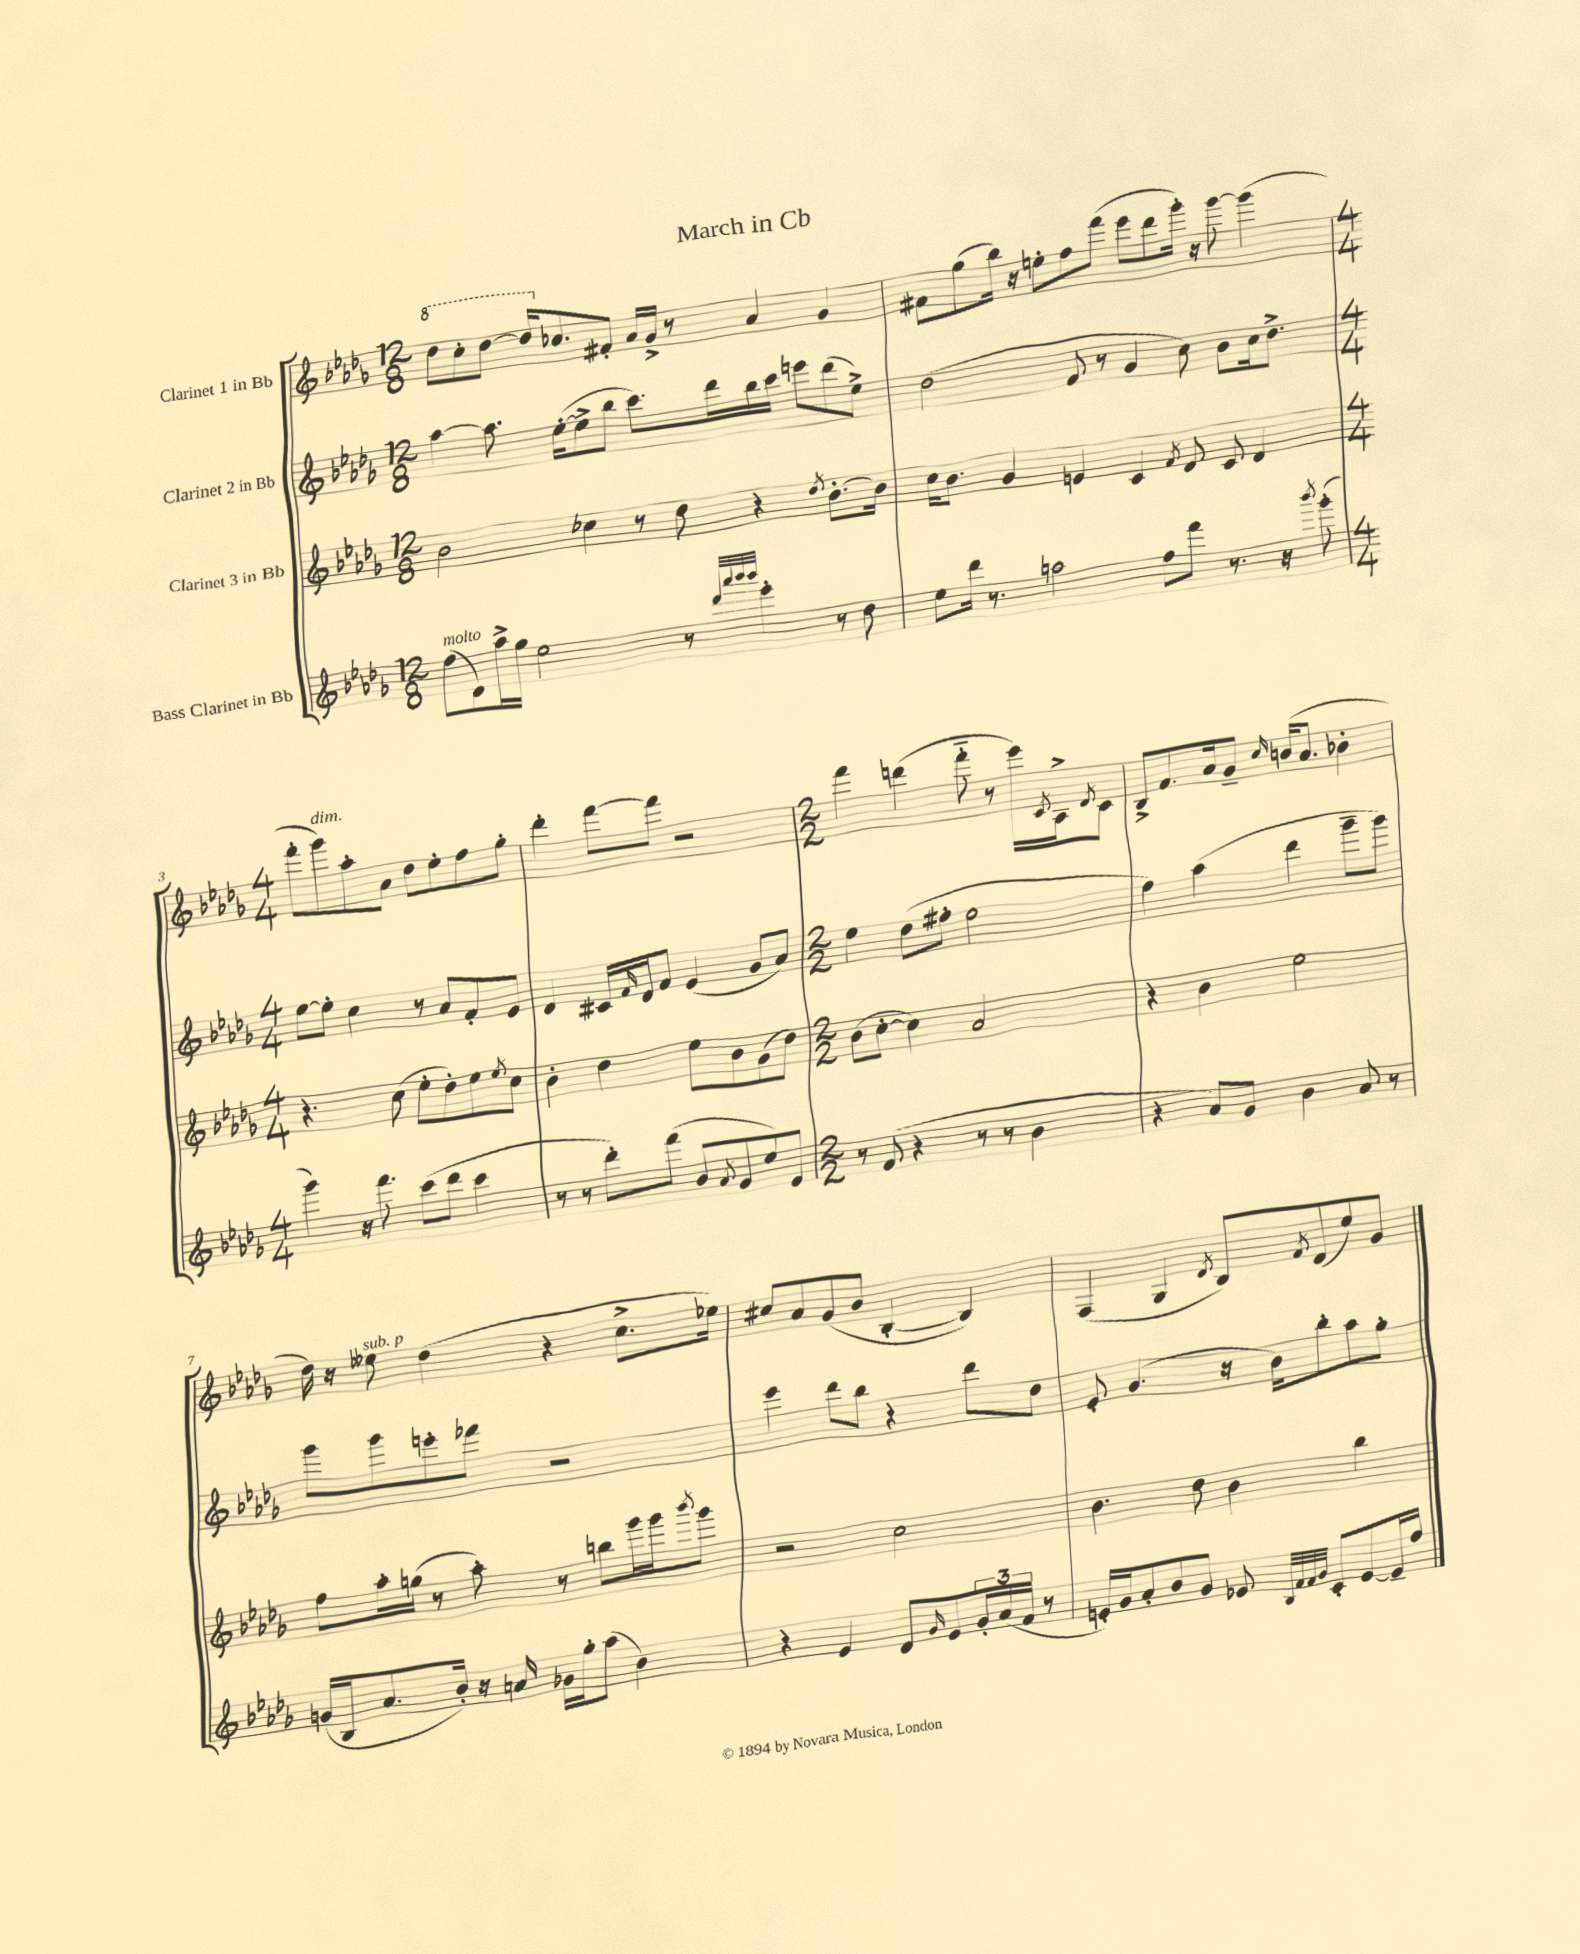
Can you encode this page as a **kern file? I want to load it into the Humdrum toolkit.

**kern	**kern	**kern	**kern
*part4	*part3	*part2	*part1
*staff4	*staff3	*staff2	*staff1
*I"Bass Clarinet in Bb	*I"Clarinet 3 in Bb	*I"Clarinet 2 in Bb	*I"Clarinet 1 in Bb
*clefG2	*clefG2	*clefG2	*clefG2
*k[b-e-a-d-g-]	*k[b-e-a-d-g-]	*k[b-e-a-d-g-]	*k[b-e-a-d-g-]
*M12/8	*M12/8	*M12/8	*M12/8
*	*	*	*8va
=1	=1	=1	=1
!LO:TX:a:i:t=molto	!	!	!
(8ff\L	2b-\	[4aa-\	8ddd-\L
8d-\)	.	.	8ccc'\
16aa-^\L	.	8.aa-\]	[8ddd-\J
16gg-\JJ	.	.	.
2ee-\	.	.	16ddd-/KL]
*	*	*	*X8va
.	.	([16ee-'\KL	8.cc-X/
.	4cc-X\	8ee-^\]	.
.	.	8bb-\J	8f#X'/J
.	8r	8.ccc\L)	16a-/LL
.	.	.	16g-^/JJ
8r	8dd-\	.	8r
.	.	16ddd-\L	.
32qqddd-/LLL	.	.	.
32qqaaa-/	.	.	.
32qqbbb-/	.	.	.
32qqbbb-/JJJ	.	.	.
4eee-'\	4r	16bb-\	4a-/
.	.	16ccc\JJ	.
.	.	8eeen\L	.
.	8qdd-/	.	.
8r	[8.b-'\L	(8ddd-\	4g-/
8dd-\	.	8ee-^\J)	.
.	16b-\Jk]	.	.
=2	=2	=2	=2
8ee-\L	16cc\KL	(2dd-\	8f#X\L
.	8.b-\J	.	.
16ddd-\Jk	.	.	(8gg-\
8.r	.	.	.
.	4g-/	.	16bb-\Jk)
.	.	.	16r
2aan\	.	.	8een'\L
.	4en/	8f/	8ff\
.	.	8r	(8fff\J
.	4c/	4g-/	8eee-\L
8ff\L	.	.	8ddd-\
.	8qf/	.	.
8fff\J	8d-/	8cc\)	16ggg-'\Jk)
.	.	.	16r
8.r	8c/	8b-\L	[8ggg-\
.	4d-/	16cc\k	(4ggg-\]
16r	.	8.dd-^\J	.
8qbbb-/	.	.	.
(8ggg-'\	.	.	.
!!LO:LB:g=z
=3	=3	=3	=3
*M4/4	*M4/4	*M4/4	*M4/4
4ggg-\)	4.r	[8ee-\L	8fff'\L
!	!	!	!LO:TX:a:i:t=dim.
.	.	8ee-'\J]	8ggg-\)
16r	.	4cc\	8aa-'\
8.fff\	.	.	.
.	(8cc\	.	8a-\J
(8ccc\L	8ee-'\L	8r	8dd-\L
8ddd-\J	8dd-'\)	8a-/L	8ee-'\
4ccc\	8ee-\	8f'/	8ff\
.	8qee-/	.	.
.	8cc\J	8e-/J	8gg-'\J
=4	=4	=4	=4
8r	4b-'\	4d-/	4ddd-'\
8r	.	.	.
8ddd-'\L)	4dd-\	16c#X/LL	[8fff\L
.	.	16qqf/	.
.	.	16d-/J	.
(8fff\J	.	8f/J	8fff\J]
8b-/L	8ee-\L	(4e-/	2r
8qa-/	.	.	.
8g-/	8b-\	.	.
8ee-/)	(8g-\	8g-/L	.
8e-/J	8dd-\J)	8a-/J)	.
=5	=5	=5	=5
*M2/2	*M2/2	*M2/2	*M2/2
8r	(8b-\L	4ee-\	4fff\
(8f/	[8cc'\J	.	.
4r	4cc\])	(8dd-\L	(4dddn\
.	.	8ff#X'\J	.
8r	2a-/	2ee-\	8fff\
8r	.	.	8r
4b-\	.	.	16eee-\LL)
.	.	.	8qc/
.	.	.	16A-^\J
.	.	.	8qd-/
.	.	.	8c\J
=6	=6	=6	=6
4r	4r	4ff\)	8B-^/L
.	.	.	8.f/
8a-/L)	4b-\	(4aa-\	.
.	.	.	16a-/k
8g-/J	.	.	8g-~/J
.	.	.	16qqcc/
4b-\	2ee-\	4ddd-\	(16bn/KL
.	.	.	8.a-/J
8a-/	.	8ggg-~\L	4b-X'\
8r	.	8ggg-\J)	.
!!LO:LB:g=z
=7	=7	=7	=7
(16gn/LL	8ff\L	8ggg-\L	16dd-\)
16B-/J	.	.	16r
!	!	!	!LO:TX:a:i:t=sub. p
8.a-/	16aa-'\L	8ggg-\	8ee--X\
.	(16ggn\JJ	.	.
.	8r	8eeen'\	(4dd-\
16b-'/Jk)	.	.	.
16r	8aa-'\)	8fff-X\J	.
16an/	.	.	.
16g-X\LL	8r	2r	4r
16gg-'\J	.	.	.
(8aa-\J	8bbn\L	.	.
4b-\)	16ggg-\L	.	8.cc^\L
.	16ggg-\J	.	.
.	8qbbb-/	.	.
.	8ggg-\J	.	.
.	.	.	16ee-X\Jk)
=8	=8	=8	=8
4r	2r	4eee-\	8cc#X/L
.	.	.	8a-/
4e-/	.	8ddd-\L	(8g-/
.	.	8bb-\J	8b-/J
8d-/L	2cc\	4r	[4B-'/
16qqg-/	.	.	.
8e-/	.	.	.
24g-'/L	.	8ddd-\L	4B-/])
(24a-/	.	.	.
24f/JJ	.	.	.
8r	.	8dd-\J	.
=9	=9	=9	=9
16en'/LL)	4.b-\	8e-'/	(4F/
16g-/J	.	.	.
8a-'/	.	(4.g-/	.
8b-/	.	.	4G-/
8g-/J	8dd-\	.	.
.	.	.	8qd-/
8e-X/	4b-\	16r	8B-/L)
.	.	16b-\KL)	.
32qqB-/LLL	.	.	.
32qqf/	.	.	.
32qqf/	.	.	.
32qqg-/JJJ	.	.	8qf/
8c'/L	.	8bb-'\	(8d-/
[8e-/	4bb-\	8aa-\	8ee-/)
16e-~/L]	.	8gg-'\J	8g-/J
16ff/JJ	.	.	.
==	==	==	==
*-	*-	*-	*-
